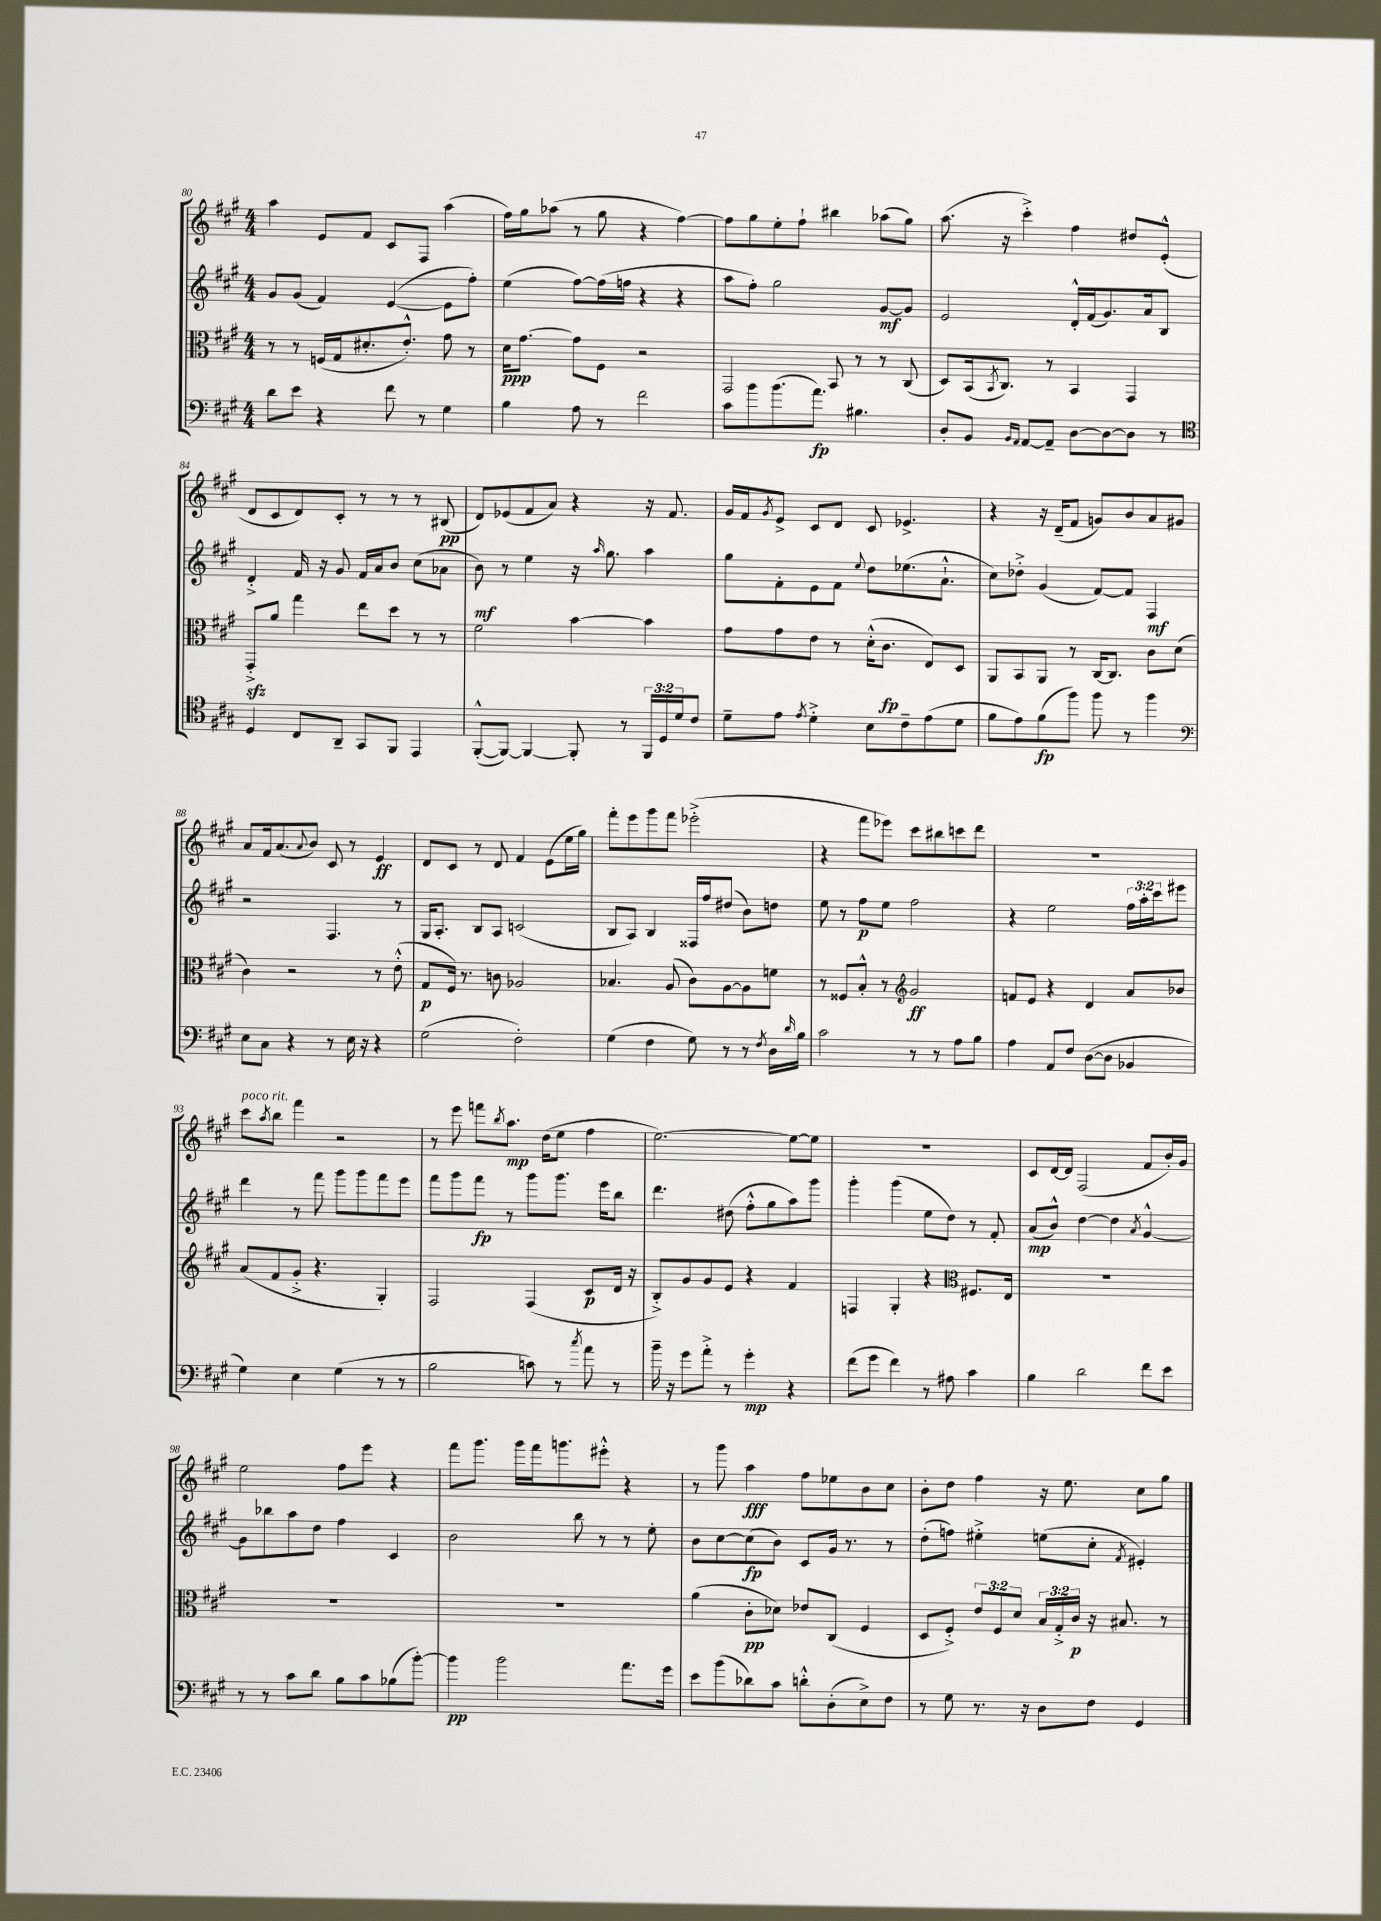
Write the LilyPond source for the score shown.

<<
\new StaffGroup <<
\new Staff = "s0" {
    \clef treble \key a \major \numericTimeSignature \time 4/4
    a''4 e'8 fis'8 cis'8 fis8 a''4( |
    fis''16) gis''16 aes''8( r8 gis''8 r4 fis''4~) |
    fis''8 gis''8 e''8-. fis''8-! bis''4 aes''8( gis''8) |
    a''8.( r16 cis'''4-.->) fis''4 dis''8 e'8-.-^( |
    d'8 cis'8 d'8) cis'8-. r8 r8 r8 bis8\pp( |
    d'8) ees'8( fis'8 a'8) r4 r16 fis'8. |
    gis'16 fis'16 \acciaccatura { gis'8 } e'8-> cis'8 d'8 cis'8 ees'4.-> |
    r4 r16 d'16--( fis'8 g'8) b'8 a'8 gis'8 |
    a'8 fis'16 a'8.( \appoggiatura { a'8 } b'8) cis'8 r8 e'4\ff |
    d'8 cis'8 r8 d'8 fis'4 e'8( e''16 gis''16) |
    fis'''8-. e'''8 gis'''8 fis'''8 ees'''2-.->( |
    r4 fis'''8 ees'''8) cis'''8 bis''8 c'''8 d'''8 |
    R1 |
    cis'''8^\markup { \italic "poco rit." } \acciaccatura { a''8 } b''8 fis'''4 r2 |
    r8 e'''8 f'''8 \acciaccatura { b''8 } a''8.\mp d''16( e''8 fis''4 |
    e''2.~) e''8~ e''8 |
    R1 |
    cis'8 d'16~ d'16 fis2( fis'8 b'16-.) gis'16 |
    e''2 fis''8 e'''8 r4 |
    fis'''8 gis'''8. gis'''16 fis'''16 g'''8. eis'''8-.-^ r4 |
    r8 gis'''8 a''4\fff fis''8 ees''8 b'8 cis''8 |
    b'8-. d''8 fis''4 r16 e''8. cis''8 gis''8 \bar "|." |
}
\new Staff = "s1" {
    \clef treble \key a \major \numericTimeSignature \time 4/4 \override Staff.TupletNumber.text = #tuplet-number::calc-fraction-text
    gis'8 gis'8( fis'4) e'4~( e'8 fis''8-.) |
    e''4( fis''8~) fis''16( f''16 r4 r4 |
    a''8 fis''8-.) gis''2 gis'8~\mf gis'8 |
    e'2 d'16-.-^ fis'16( gis'8.) a'16 b8 |
    d'4-.-> fis'16 r16 gis'8 fis'16 a'16 b'8 cis''8( aes'8 |
    b'8\mf) r8 e''4 r16 \grace { a''16 } gis''8. a''4 |
    gis''8 fis'8-. e'8 fis'8 \appoggiatura { e''8 } d''8 ees''8.( a'8.-!-^ |
    cis''8) des''8-.-> gis'4( fis'8~) fis'8 fis4\mf |
    r2 fis4. r8 |
    gis16 a8.-. b8 a8 c'2( |
    b8 a8) b4 fisis16 fis''16 dis''8( b'8) d''8 |
    e''8 r8 fis''8\p e''8 fis''2 |
    r4 e''2 \tuplet 3/2 { fis''16 a''16-. cis'''16 } eis'''8 |
    d'''4 r8 fis'''8 gis'''8 gis'''8 fis'''8 e'''8 |
    fis'''8 gis'''8 fis'''8\fp r8 gis'''8 gis'''8. e'''16 b''8 |
    d'''4. dis''8( fis''8-.-^ gis''8 a''8) gis'''8 |
    gis'''4-. gis'''4( e''8 d''8) r8 fis'8-. |
    a'8\mp( b'8-^) d''4~ d''4 \acciaccatura { a'8 } gis'4~-^ |
    gis'8 bes''8 a''8 d''8 fis''4 cis'4 |
    b'2 b''8 r8 r8 e''8-. |
    b'8 cis''8~ cis''8\fp( b'8) cis'8 gis'16 r8. r8 |
    d''8-.( f''8) eis''4-.-> e''8( cis''8-. \acciaccatura { fis'8 } eis'4-.) \bar "|." |
}
\new Staff = "s2" {
    \clef alto \key a \major \numericTimeSignature \time 4/4 \override Staff.TupletNumber.text = #tuplet-number::calc-fraction-text
    r8 r8 f16( gis16 dis'8.-. e'8.-.-^) gis'8 r8 |
    d'16\ppp gis'8.~ gis'8 fis8 r2 |
    gis,2 b,8 r8 r8 cis8( |
    d8) b,16( \acciaccatura { b,8 } cis8.) r8 b,4 gis,4 |
    gis,8-.->\sfz a'8 gis''4 e''8 d''8 r8 r8 |
    fis'2 b'4~ b'4 |
    gis'8 gis'8 e'8 r8 d'16-.-^( cis'8.\fp e8) d8 |
    a,8 b,8 a,8 r8 cis16~ cis8. cis'8 d'8( |
    cis'4) r2 r8 e'8-.-^( |
    gis8\p fis16) r8. c'8 aes2 |
    bes4. a8( cis'8) a8~ a8 f'8 |
    r8 fisis8 b8-.-^ r8 \clef treble gis'2\ff |
    f'8 e'8 r4 d'4 a'8 bes'8 |
    a'8( fis'8 gis'8-.-> r4. gis4-.) |
    fis2 fis4( cis'8\p d'16 r16 |
    b8-.->) gis'8 gis'8 e'8 r4 fis'4 |
    f4 gis4-. r4 \clef alto fis8. e16 |
    R1 |
    R1 |
    R1 |
    a'4( cis'8-.\pp des'8) ees'8 cis8( fis4 |
    d8 fis8-.->) \tuplet 3/2 { e'8 fis8 d'8 } \tuplet 3/2 { b16 gis16-.-> cis'16\p } r16 bis8. r8 \bar "|." |
}
\new Staff = "s3" {
    \clef bass \key a \major \numericTimeSignature \time 4/4 \override Staff.TupletNumber.text = #tuplet-number::calc-fraction-text
    d'8 e'8 r4 fis'8 r8 gis4 |
    b4 a8 r8 fis'2 |
    cis'8 b'8 b'8.( a'8.\fp) bis4. |
    d8-. b,8 \grace { b,16 a,16 } a,8~ a,8-- d8~ d8~ d8 r8 |
    \clef tenor d4 cis8 a,8-- gis,8 fis,8 e,4 |
    fis,8~-.-^( fis,8~) fis,4~ fis,8-. r8 \tuplet 3/2 { fis,16 d16 d'16 } cis'8 |
    d'8-- e'8 \acciaccatura { e'8 } d'4-.-> b8 cis'8-- e'8( d'8 |
    fis'8 e'8) fis'8\fp( fis''8) fis''8 r8 fis''4 |
    \clef bass e8 cis8 r4 r8 e16 r16 r4 |
    gis2( fis2-.) |
    gis4( fis4 gis8) r8 r8 \acciaccatura { fis8 } d16 \grace { d'16 } b16 |
    cis'2 r8 r8 a8 b8 |
    a4 a,8 fis8 d8~( d8 bes,4 |
    gis4) e4 gis4( r8 r8 |
    b2 c'8) r8 \acciaccatura { cis''8 } a'8 r8 |
    b'16-- r16 gis'8 a'8-.-> r8 gis'4-.\mp r4 |
    fis'8( gis'8 fis'4) r8 ais8 cis'4 |
    b4 d'2 fis'8 e'8 |
    r8 r8 cis'8 d'8 b8 cis'8 bes8( b'8~-.) |
    b'4\pp b'2 a'8. gis'16 |
    e'8 b'8( des'8) cis'8 d'8-.-^ d8-.( e8->) fis8 |
    r8 gis8 r8. r16 d8 fis8 gis,4 \bar "|." |
}
>>
>>
\layout { \context { \Score currentBarNumber = #80 } }
